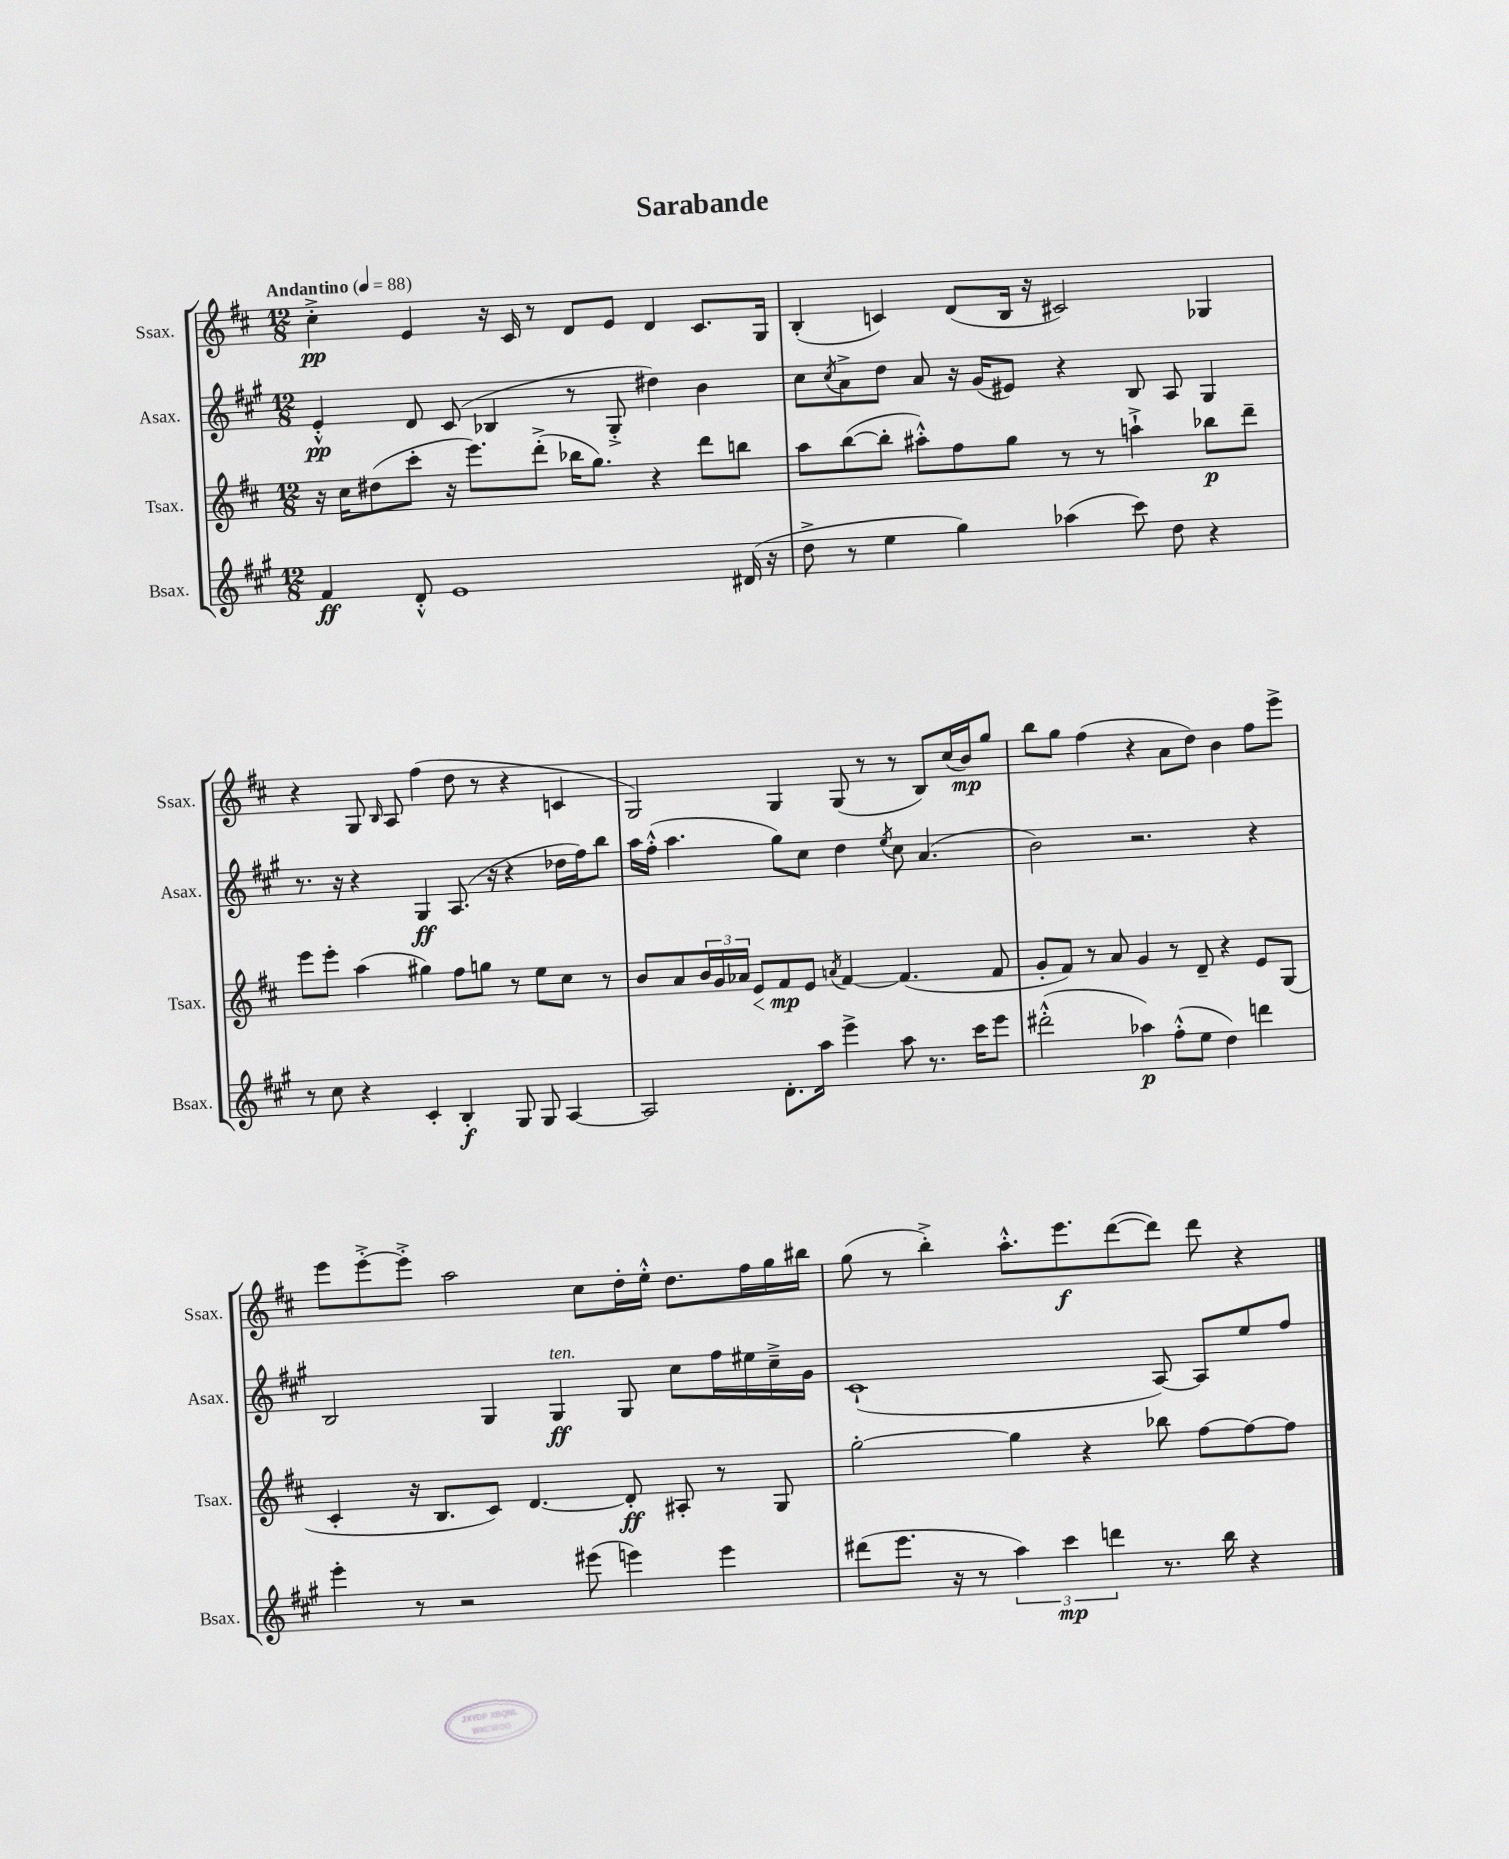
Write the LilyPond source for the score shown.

\header { title = "Sarabande" }
<<
\new StaffGroup <<
\new Staff = "s0" \with { instrumentName = "Ssax." shortInstrumentName = "Ssax." } {
    \clef treble \key d \major \numericTimeSignature \time 12/8 \tempo "Andantino" 4 = 88
    cis''4-.->\pp e'4 r16 cis'16 r8 d'8 e'8 d'4 cis'8. g16 |
    b4-.( c'4) d'8( b16 r16 cis'2) ges4 |
    r4 g8 \grace { b16 } a8 fis''4( d''8 r8 r4 c'4 |
    g2) g4 g8( r8 r8 b8) cis''16( b'16\mp) g''8 |
    b''8 g''8 fis''4( r4 a'8 d''8) b'4 fis''8 e'''8-> |
    e'''8 e'''8~-.-> e'''8-.-> a''2 cis''8 d''16-. e''16-.-^ d''8. fis''16 g''16 bis''16 |
    g''8( r8 b''4-.->) a''8.-.-^ e'''8.\f d'''8~( d'''8) d'''8 r4 \bar "|." |
}
\new Staff = "s1" \with { instrumentName = "Asax." shortInstrumentName = "Asax." } {
    \clef treble \key a \major \numericTimeSignature \time 12/8
    e'4-.-^\pp d'8 cis'8( bes4 r8 gis8-.-> dis''4) b'4 |
    cis''8 \acciaccatura { cis''8 } a'8-> d''8 a'8 r16 gis'16( eis'8) r4 b8 a8 gis4 |
    r8. r16 r4 gis4\ff a8.( r16 r4 des''16 fis''16) b''8 |
    a''16 fis''16-.-^( a''4. gis''8) cis''8 d''4 \acciaccatura { e''8 } cis''8 a'4.( |
    b'2) r2. r4 |
    b2 gis4 gis4\ff^\markup { \italic "ten." } gis8 cis''8 fis''16 eis''16 cis''16---> gis'16 |
    cis'1-!( a8~) a8 e''8 fis''8 \bar "|." |
}
\new Staff = "s2" \with { instrumentName = "Tsax." shortInstrumentName = "Tsax." } {
    \clef treble \key d \major \numericTimeSignature \time 12/8
    r16 cis''16 dis''8( cis'''8-. r16 e'''8.) d'''8-.->( bes''16 g''8.) r4 d'''8 b''8 |
    a''8 b''8~( b''8-. ais''8-.-^) fis''8 g''8 r8 r8 a''4-!-> bes''8\p d'''8-- |
    e'''8 e'''8-. a''4( gis''4) fis''8 g''8 r8 e''8 cis''8 r8 |
    b'8 a'8 \tuplet 3/2 { b'16 g'16 aes'16 } e'8\< fis'8\mp\! e'8 \acciaccatura { a'8 } fis'4~ fis'4.( fis'8 |
    g'8-. fis'8) r8 a'8 g'4 r8 d'8-- r4 e'8 g8( |
    cis'4-. r16 b8. cis'8) d'4.~ d'8-.\ff ais8-. r8 g8 |
    g''2~-. g''4 r4 bes''8 fis''8~ fis''8~ fis''8 \bar "|." |
}
\new Staff = "s3" \with { instrumentName = "Bsax." shortInstrumentName = "Bsax." } {
    \clef treble \key a \major \numericTimeSignature \time 12/8
    fis'4\ff d'8-.-^ e'1 dis'16( r16 |
    d''8-> r8 e''4 gis''4) aes''4( cis'''8) d''8 r4 |
    r8 cis''8 r4 cis'4-. b4-.\f gis8 gis8 a4~ |
    a2 d'8.-. a''16 e'''4-> a''8 r8. cis'''16 e'''8 |
    dis'''2-.-^( aes''4\p) fis''8-.-^( e''8 d''4) d'''4 |
    e'''4-. r8 r2 eis'''8( e'''4) e'''4 |
    dis'''8( e'''8. r16 r8 \tuplet 3/2 { a''4) cis'''4\mp d'''4 } r8. b''16 r4 \bar "|." |
}
>>
>>
\layout { \context { \Score \remove "Bar_number_engraver" } }
